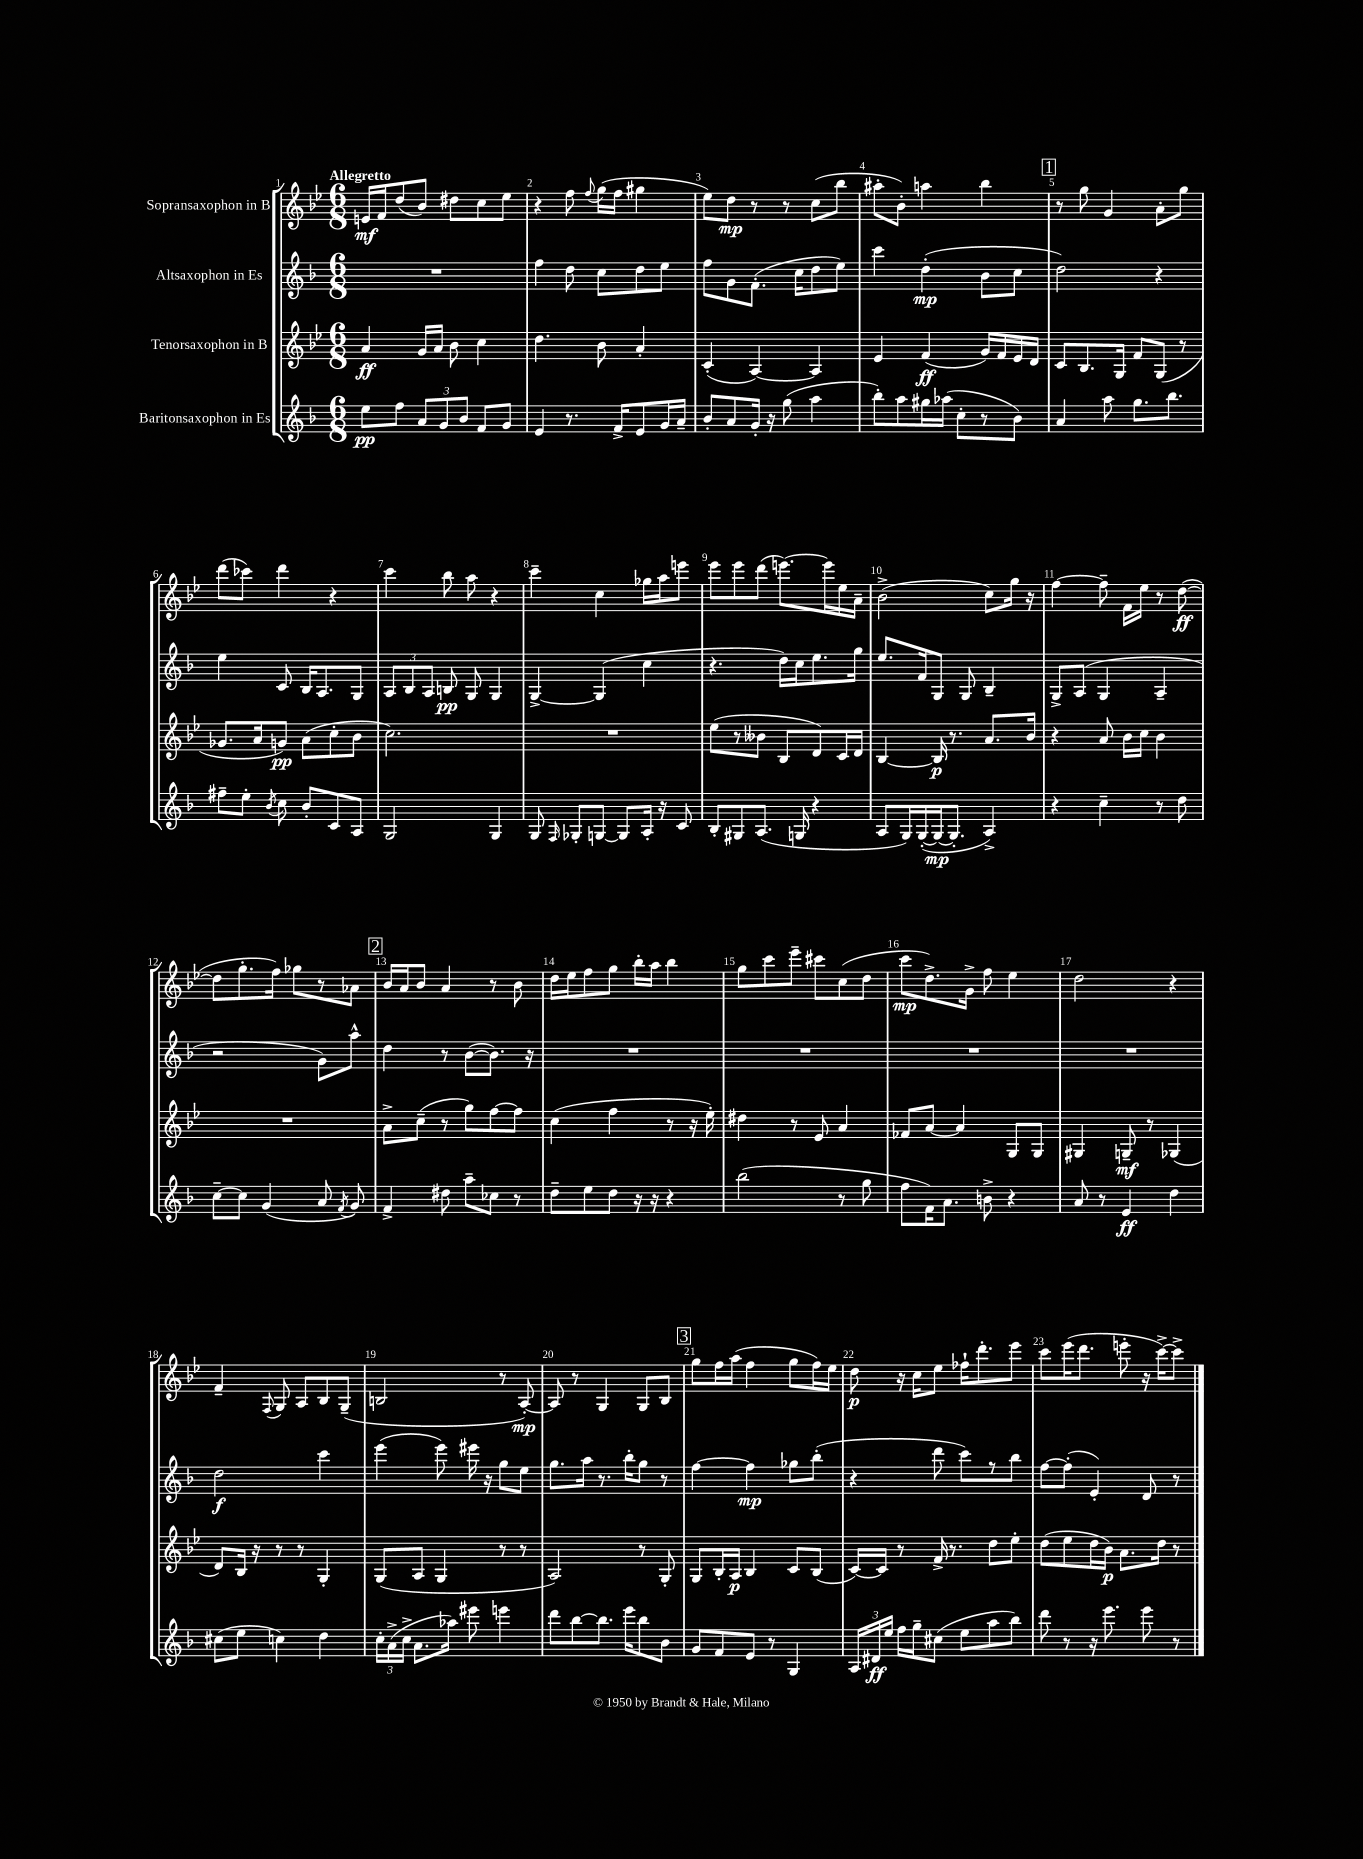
<<
\new StaffGroup <<
\new Staff = "s0" \with { instrumentName = "Sopransaxophon in B" } {
    \clef treble \key bes \major \numericTimeSignature \time 6/8 \tempo "Allegretto"
    \autoBeamOff e'16[\mf f'16 d''8( bes'8]) dis''8[ c''8 ees''8] |
    r4 f''8 \appoggiatura { f''8 } g''16[( f''16] gis''4 |
    ees''8[) d''8]\mp r8 r8 c''8[( bes''8] |
    ais''8[-. bes'8]-.) a''4 bes''4 |
    \mark \markup { \box "1" } r8 g''8 g'4 a'8[-. g''8] |
    d'''8[( ces'''8]) d'''4 r4 |
    c'''4 bes''8 a''8 r4 |
    c'''4-- c''4 ges''16[ a''16 e'''8] |
    ees'''8[ ees'''8 d'''8]( e'''8.[~) e'''16 ees''16 a'16]-- |
    bes'2->( c''8[) g''16] r16 |
    f''4~ f''8-- f'16[ ees''16] r8 d''8~\ff( |
    d''8[ g''8.-. f''16]) ges''8[ r8 aes'8] |
    \mark \markup { \box "2" } bes'16[ a'16 bes'8] a'4 r8 bes'8 |
    d''16[ ees''16 f''8 g''8] bes''16[-. a''16] bes''4 |
    g''8[ c'''8 ees'''8]-- cis'''8[ c''8( d''8] |
    c'''8[\mp d''8.->) g'16]-> f''8 ees''4 |
    d''2 r4 |
    f'4-- \appoggiatura { f8 } g8 a8[ bes8 g8]--( |
    b2 r8 a8~-.\mp) |
    a8 r8 g4 g8[ bes8] |
    \mark \markup { \box "3" } g''8[ f''16 a''16]( f''4 g''8[ f''16) ees''16] |
    d''8\p r16 c''16[ ees''8] fes''16[-! d'''8.-. ees'''8] |
    c'''8[ ees'''16( d'''8.] e'''8-. r16 c'''16[~->) c'''8]-> \bar "|." |
}
\new Staff = "s1" \with { instrumentName = "Altsaxophon in Es" } {
    \clef treble \key f \major \numericTimeSignature \time 6/8
    \autoBeamOff R2. |
    f''4 d''8 c''8[ d''8 e''8] |
    f''8[ g'8 f'8.]-.( c''16[ d''8 e''8]) |
    c'''4 d''4-.\mp( bes'8[ c''8] |
    \mark \markup { \box "1" } d''2) r4 |
    e''4 c'8 bes16[ a8. g8] |
    \tuplet 3/2 { a8[ bes8 a8] } b8\pp g8 g4 |
    g4~-> g4( c''4 |
    r4. d''16[) c''16 e''8. g''16] |
    e''8.[ f'16 g8] g8 bes4-- |
    g8[-> a8]( g4 a4-- |
    r2 g'8[) a''8]-^ |
    \mark \markup { \box "2" } d''4 r8 bes'8[~( bes'8.]) r16 |
    R2. |
    R2. |
    R2. |
    R2. |
    d''2\f c'''4 |
    e'''4( e'''8) eis'''16 r16 g''8[ e''8] |
    g''8.[ a''16] r8. bes''16[-. g''8] r8 |
    \mark \markup { \box "3" } f''4~ f''4\mp ges''8[ bes''8]-.( |
    r4 d'''8 c'''8[) r8 bes''8] |
    f''8[~ f''8]-.( e'4-.) d'8 r8 \bar "|." |
}
\new Staff = "s2" \with { instrumentName = "Tenorsaxophon in B" } {
    \clef treble \key bes \major \numericTimeSignature \time 6/8
    \autoBeamOff a'4\ff g'16[ a'16] bes'8 c''4 |
    d''4. bes'8 a'4-. |
    c'4-.( a4~) a4 |
    ees'4 f'4\ff( g'16[) f'16 ees'16 d'16] |
    \mark \markup { \box "1" } c'8[ bes8. g16] f'8[ g8]( r8 |
    ges'8.[ a'16 g'8]\pp) a'8[( c''8-. bes'8] |
    c''2.) |
    R2. |
    ees''8[( r8 beses'8] bes8[ d'8) c'16 d'16] |
    bes4~ bes16\p r8. a'8.[ bes'16] |
    r4 a'8 bes'16[ c''16] bes'4 |
    R2. |
    \mark \markup { \box "2" } a'8[-> c''8]--( r8 g''8[) f''8~ f''8] |
    c''4( f''4 r8 r16 ees''16-.) |
    dis''4 r8 ees'8 a'4 |
    fes'8[ a'8]~ a'4 g8[ g8] |
    gis4 g8--\mf r8 ges4( |
    d'8[) bes16] r16 r8 r8 g4-. |
    g8[( a8] g4 r8 r8 |
    a2) r8 g8-. |
    \mark \markup { \box "3" } g8[ bes16-. a16]\p bes4 c'8[ bes8]( |
    c'16[~) c'16] r8 f'16-> r8. d''8[ ees''8]-. |
    d''8[( ees''8 d''16 bes'16]\p) a'8.[ d''16] r8 \bar "|." |
}
\new Staff = "s3" \with { instrumentName = "Baritonsaxophon in Es" } {
    \clef treble \key f \major \numericTimeSignature \time 6/8
    \autoBeamOff e''8[\pp f''8] \tuplet 3/2 { a'8[ g'8 bes'8] } f'8[ g'8] |
    e'4 r8. f'16[-> e'8 g'16 a'16]-- |
    bes'8[-. a'8 g'16]-. r16 g''8( a''4 |
    bes''8[-.) a''8 gis''16 aes''16]( c''8[-. r8 bes'8]) |
    \mark \markup { \box "1" } a'4 a''8 g''8.[ bes''8.] |
    fis''8[-- e''8]-. \acciaccatura { bes'8 } c''8 bes'8[-. c'8 a8] |
    g2 g4 |
    g8 \grace { f16 } ges8[-. g8]~ g8[ a16]-. r16 c'8 |
    bes8[-. gis8 a8.]( g16 r4 |
    a8[ g16) g16~-.( g16~\mp g8.]-. a4->) |
    r4 c''4-- r8 d''8 |
    c''8[~-- c''8] g'4( a'8 \acciaccatura { f'8 } g'8) |
    \mark \markup { \box "2" } f'4-> dis''8 a''8[-- ces''8] r8 |
    d''8[-- e''8 d''8] r16 r16 r4 |
    bes''2( r8 g''8 |
    f''8[ f'16) a'8.] b'8-> r4 |
    a'8 r8 e'4\ff d''4 |
    cis''8[( e''8] c''4) d''4 |
    \tuplet 3/2 { c''16[-. a'16->( c''16]-> } a'8.[ aes''16]) eis'''8 e'''4 |
    d'''8[ bes''8~ bes''8.] e'''16[ bes''8 bes'8] |
    \mark \markup { \box "3" } g'8[ f'8 e'8] r8 g4 |
    \tuplet 3/2 { a16[ dis'16\ff e''16] } f''16[ g''16-- cis''8]( e''8[ a''8 bes''8]) |
    d'''8 r8 r16 e'''8. e'''8 r8 \bar "|." |
}
>>
>>
\layout { \context { \Score \override BarNumber.break-visibility = ##(#f #t #t) barNumberVisibility = #all-bar-numbers-visible } }
